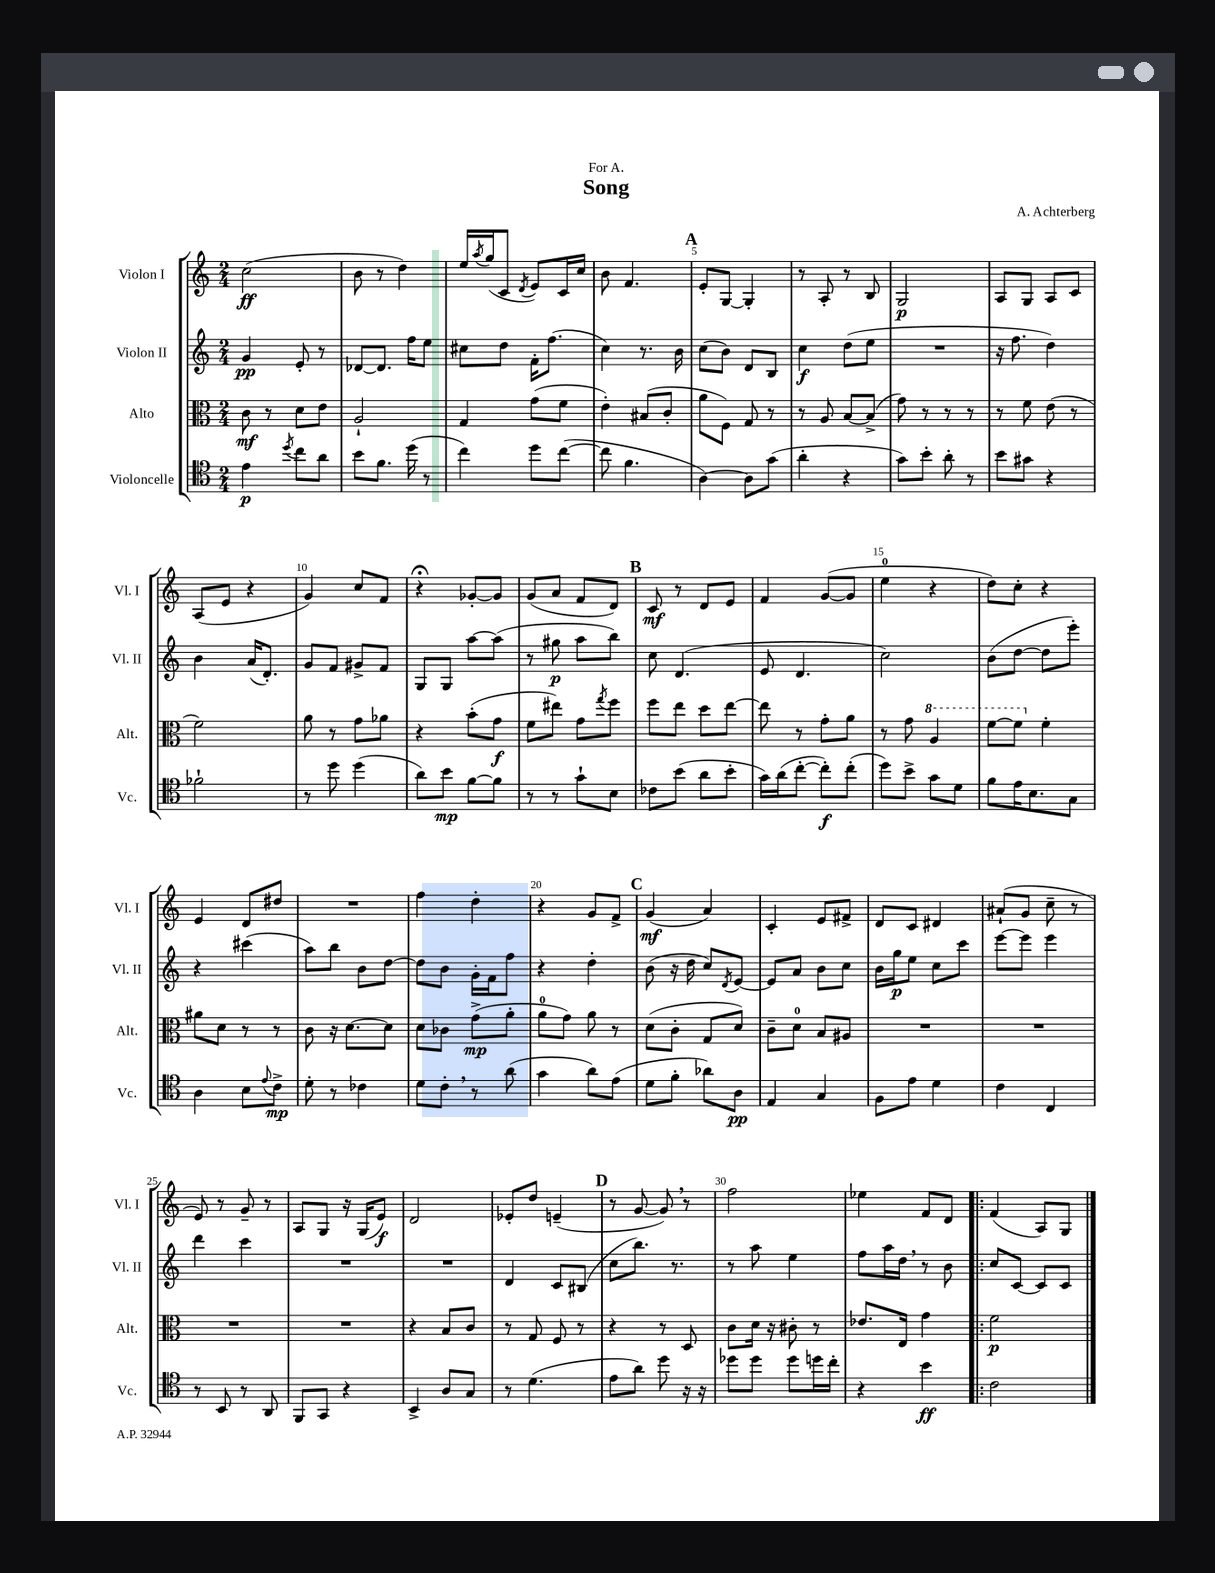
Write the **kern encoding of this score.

**kern	**kern	**kern	**kern
*staff4	*staff3	*staff2	*staff1
*clefC4	*clefC3	*clefG2	*clefG2
*k[]	*k[]	*k[]	*k[]
*M2/4	*M2/4	*M2/4	*M2/4
4e	8c	4g	(2cc
.	8r	.	.
8qdd	.	.	.
8cc	8d	8e'	.
8a	8e	8r	.
=	=	=	=
8b	2A`	[8d-	8b
8.f	.	8.d-]	8r
.	.	.	4dd)
(16dd	.	16ff	.
8r	.	8ee	.
=	=	=	=
4cc)	4G	8cc#	16ee
.	.	.	8qaa
.	.	.	(16gg
.	.	8dd	8c
.	.	.	8qd
8dd	(8g	16f'	8e)
.	.	(8.ff	.
([8cc	8f	.	16c
.	.	.	16cc
=	=	=	=
8cc]	4e')	4cc)	8b
4.f	.	.	4.f
.	(8B#	8.r	.
.	8c'	.	.
.	.	16b	.
=	=	=	=
[4A)	8a	(8cc	8e'
.	8F)	8b)	[8G
8A]	8G	8d	4G']
(8g	8r	8B	.
=	=	=	=
4a'	8r	4cc	8r
.	8A	.	8A'
4r	[8B	(8dd	8r
.	(8B^]	8ee	8B
=	=	=	=
8g)	8g)	2r	2G
8b'	8r	.	.
8a'	8r	.	.
8r	8r	.	.
=	=	=	=
8b	8r	16r	8A
.	.	8.ff	.
8g#	8f	.	8G
4r	(8e	4dd)	8A
.	8r	.	8c
=	=	=	=
2f-`	2f)	4b	(8A
.	.	.	8e
.	.	(16a	4r
.	.	8.d')	.
=	=	=	=
8r	8a	8g	4g)
8dd	8r	8f	.
(4dd	8g	8g#^	8cc
.	8a-	8f	8f
=	=	=	=
8a)	4r	8G	4r;
8b	.	8G	.
[8f	(8b'	[8aa	[8g-'
8f]	8g	(8aa]	8g-]
=	=	=	=
8r	8f	8r	(8g
8r	8ee#)	8gg#	8a
8g`	8g	8aa	8f
.	8qgg	.	.
8B	8ff	8bb)	8d)
=	=	=	=
8c-	8ff	8cc	8c
(8b	8ee	(4.d	8r
8a	8dd	.	8d
8b'	[8ee	.	8e
=	=	=	=
16g)	8ee]	8e	4f
(16a	.	.	.
[8cc'	8r	4.d	.
8cc'])	8g'	.	([8g
(8cc'	8a	.	8g]
=	=	=	=
8dd)	8r	2cc)	4ee
8b^	8g	.	.
8g	4a	.	4r
8d	.	.	.
=	=	=	=
8f	[8ff	(8b	8dd)
16e	8ff]	[8dd	8cc'
8.B	.	.	.
.	4f'	8dd]	4r
8G	.	8eee')	.
=	=	=	=
4A	8a#	4r	4e
.	8d	.	.
8B	8r	(4ccc#	8d
8qqe	.	.	.
8c^	8r	.	8dd#
=	=	=	=
8d'	8c	8aa)	2r
8r	16r	8bb	.
.	[8.d	.	.
4c-	.	8b	.
.	8d]	[8dd	.
=	=	=	=
8d	8d	8dd]	4ff
8c'	8c-	8b	.
8r	(8g^	16g'	4dd'
.	.	16f	.
(8a	8a'	8ff	.
=	=	=	=
4g	8a	4r	4r
.	8g)	.	.
8a)	8a	4dd'	8g
(8e	8r	.	8f^
=	=	=	=
8d	(8d	(8b	(4g
8f'	8c'	16r	.
.	.	16dd	.
8a-)	8G	8cc)	4a)
.	.	8qd	.
8A	8d)	[8e	.
=	=	=	=
4E	8c~	8e]	4c'
.	8d	8a	.
4G	8B	8b	8e
.	8A#	8cc	8f#^
=	=	=	=
8F	2r	16b	8d
.	.	16gg	.
8e	.	8ee	8c
4d	.	8cc	4d#
.	.	8ccc	.
=	=	=	=
4c	2r	[8eee	(8a#`
.	.	8eee]	8g
4C	.	4eee	8cc~
.	.	.	8r
=	=	=	=
8r	2r	4ddd	8e)
8BB	.	.	8r
8r	.	4ccc	8g~
8AA	.	.	8r
=	=	=	=
8FF	2r	2r	8A
8GG	.	.	8G
4r	.	.	16r
.	.	.	(16G
.	.	.	8e)
=	=	=	=
4BB^	4r	2r	2d
8A	8B	.	.
8G	8c	.	.
=	=	=	=
8r	8r	4d	8e-'
(4.d	8G	.	8dd
.	8F	8c	(4e~
.	8r	(8B#	.
=	=	=	=
8e	4r	8cc	8r
8a)	.	8.bb)	[8g
8dd	8r	.	8g])
.	.	8.r	.
16r	8D	.	8r
16r	.	.	.
=	=	=	=
8dd-	8c	8r	2ff
8dd-	16d	8aa	.
.	16r	.	.
8dd-	8c#'	4ee	.
16dd	8r	.	.
16cc'	.	.	.
=	=	=	=
4r	8.e-	8ff	4ee-
.	.	16aa	.
.	16E	16dd	.
4b	4g	8r	8f
.	.	8b	8d
=!|:	=!|:	=!|:	=!|:
2c	2f	8cc	(4f
.	.	[8c	.
.	.	8c]	8A)
.	.	8c	8G
==	==	==	==
*-	*-	*-	*-
